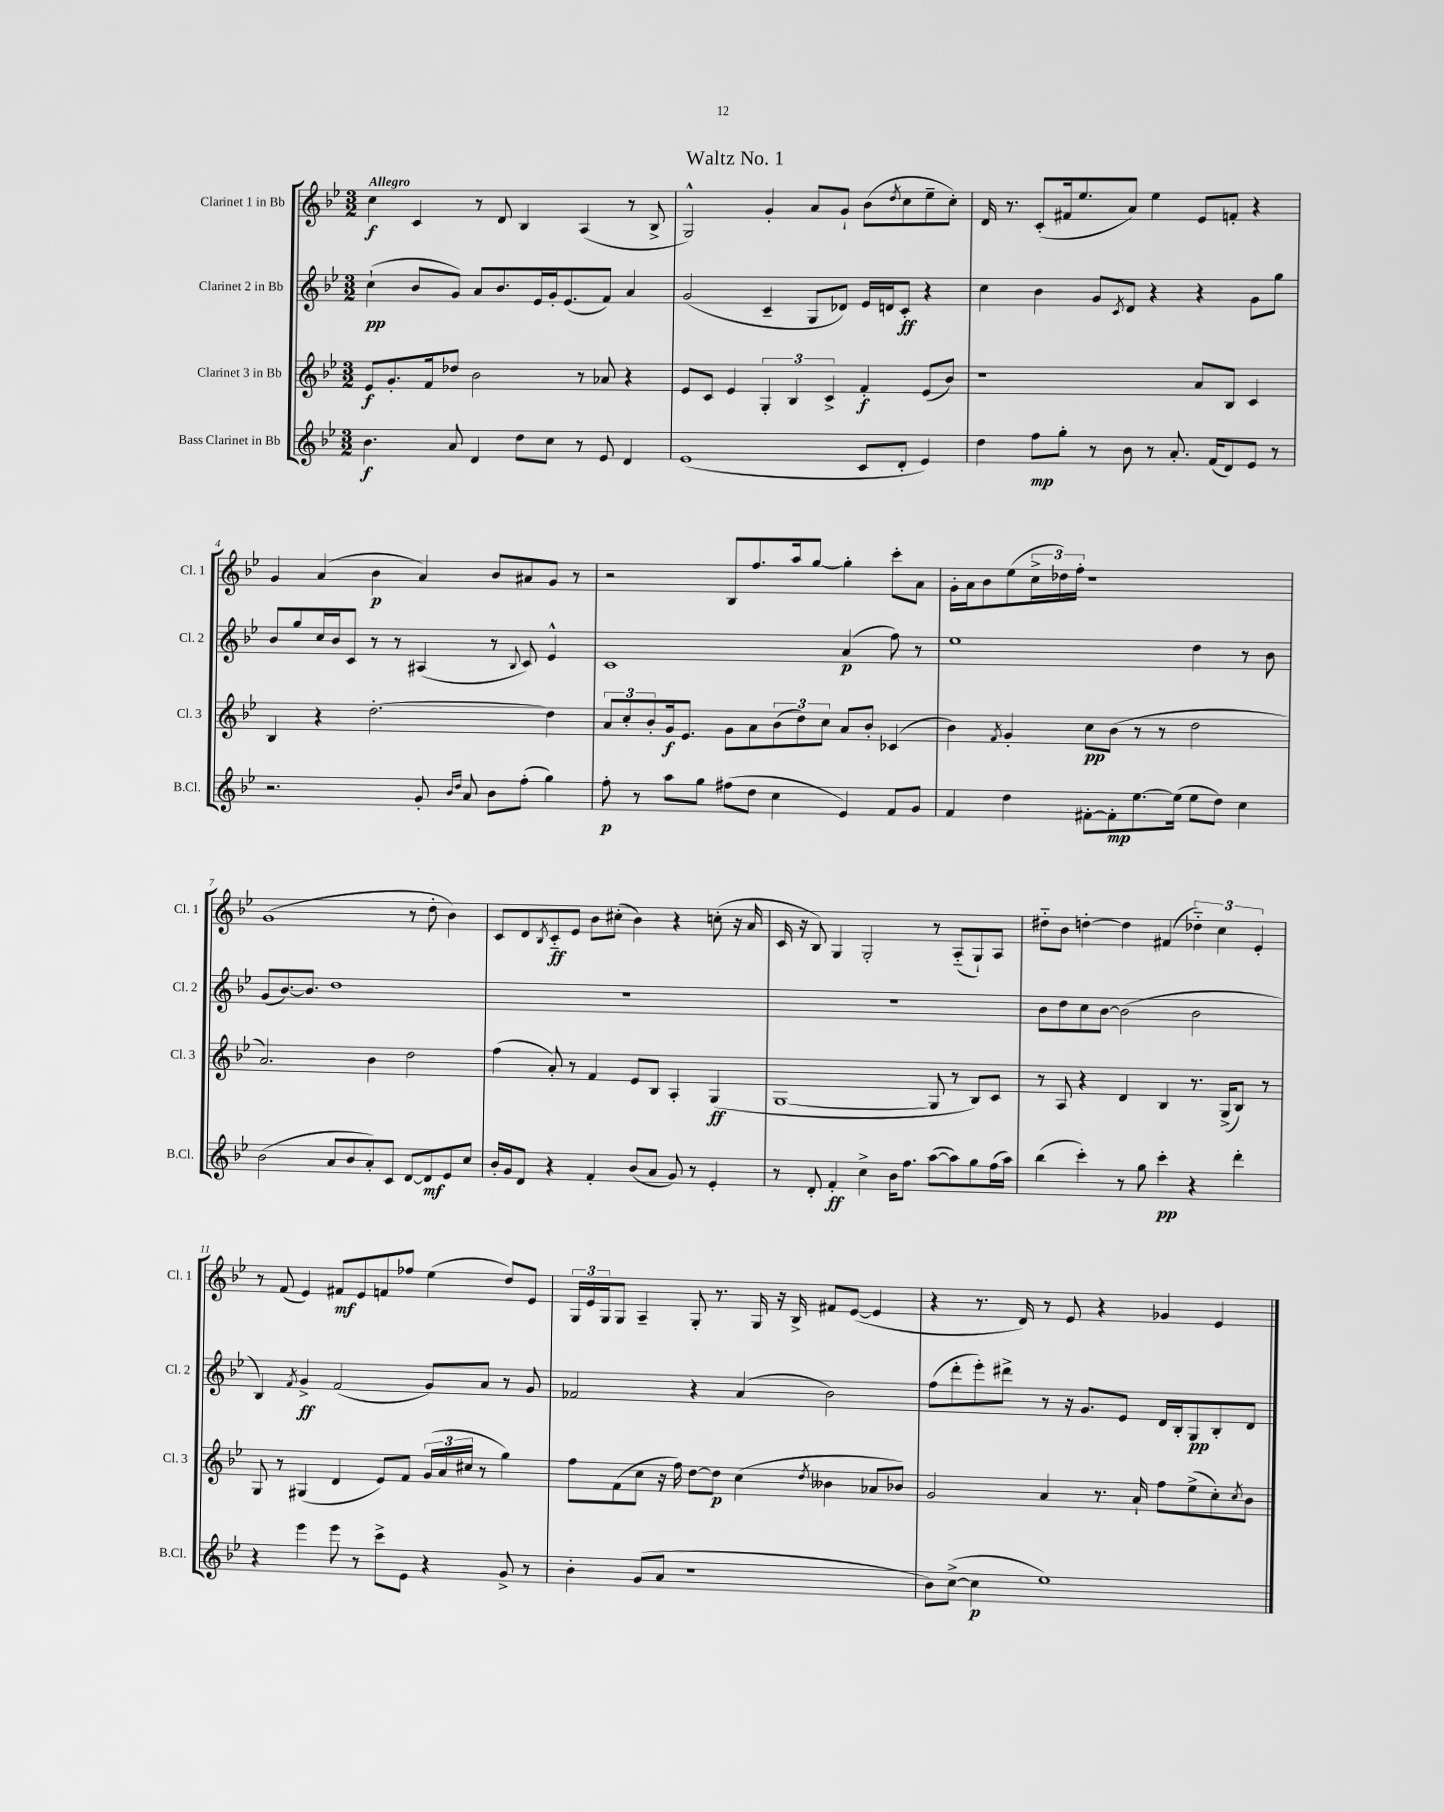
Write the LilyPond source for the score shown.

\header { title = "Waltz No. 1" }
<<
\new StaffGroup <<
\new Staff = "s0" \with { instrumentName = "Clarinet 1 in Bb" shortInstrumentName = "Cl. 1" } {
    \clef treble \key bes \major \numericTimeSignature \time 3/2 \tempo "Allegro"
    c''4\f c'4 r8 d'8 bes4 a4( r8 bes8-> |
    g2-^) g'4-. a'8 g'8-! bes'8( \acciaccatura { d''8 } c''8 ees''8-- c''8-.) |
    d'16 r8. c'8-.( fis'16 ees''8. a'8) ees''4 ees'8 f'8-. r4 |
    g'4 a'4( bes'4\p a'4) bes'8 ais'8 g'8 r8 |
    r2 bes8 f''8. a''16 g''8~ g''4-. c'''8-. a'8 |
    g'16-. a'16 bes'8 ees''8( \tuplet 3/2 { c''16-> des''16) f''16-. } r1 |
    g'1( r8 d''8-. bes'4) |
    c'8 d'8 \acciaccatura { bes8 } c'8-_\ff ees'8 bes'8 cis''8-.( bes'4) r4 c''8-.( r16 a'16 |
    c'16 r16 bes8) g4 g2-. r8 a8-_( g8-!) a8 |
    dis''8-_ bes'8 d''4~-. d''4 fis'4( \tuplet 3/2 { des''4-_) c''4 ees'4-. } |
    r8 f'8( ees'4) fis'8\mf ees'8 f'8 fes''8 ees''4( d''8) ees'8 |
    \tuplet 3/2 { g16 ees'16 g16 } g8 a4-- g8-. r8. g16 r16 bes16-> fis'8 ees'8~( ees'4 |
    r4 r8. d'16) r8 ees'8 r4 ges'4 ees'4 \bar "|." |
}
\new Staff = "s1" \with { instrumentName = "Clarinet 2 in Bb" shortInstrumentName = "Cl. 2" } {
    \clef treble \key bes \major \numericTimeSignature \time 3/2
    c''4-!\pp( bes'8 g'8) a'8 bes'8. ees'16 g'16-. ees'8.( f'8) a'4 |
    g'2( c'4-- g8 des'8) ees'16 d'16 c'8-.\ff r4 |
    c''4 bes'4 g'8 \acciaccatura { c'8 } d'8 r4 r4 g'8 g''8 |
    bes'8 g''8 c''16 bes'16 c'8 r8 r8 ais4( r8 \appoggiatura { bes8 } c'8) ees'4-^ |
    c'1 a'4\p( f''8) r8 |
    ees''1 d''4 r8 bes'8 |
    g'8( bes'8.~) bes'8. d''1 |
    R1. |
    R1. |
    bes'8 d''8 c''8 bes'8~ bes'2( bes'2 |
    bes4) \acciaccatura { f'8 } g'4->\ff f'2( g'8) a'8 r8 g'8 |
    fes'2 r4 a'4( bes'2) |
    f''8( d'''8-. ees'''8-.) dis'''8-> r8 r16 g'8. ees'8 d'16 bes16-. g8\pp bes8-. d'8 \bar "|." |
}
\new Staff = "s2" \with { instrumentName = "Clarinet 3 in Bb" shortInstrumentName = "Cl. 3" } {
    \clef treble \key bes \major \numericTimeSignature \time 3/2
    ees'8\f g'8.-. f'16 des''8 bes'2 r8 aes'8 r4 |
    ees'8 c'8 ees'4 \tuplet 3/2 { g4-. bes4 c'4-> } f'4-.\f ees'8( bes'8) |
    r1 a'8 bes8 c'4 |
    bes4 r4 d''2.~-. d''4 |
    \tuplet 3/2 { a'8 c''8-. bes'8-. } g'16\f ees'8. g'8 a'8 \tuplet 3/2 { bes'8( d''8) c''8 } a'8 bes'8-. ces'4( |
    bes'4) \acciaccatura { f'8 } g'4-. c''8\pp bes'8( r8 r8 d''2 |
    a'2.) bes'4 d''2 |
    f''4( a'8-.) r8 f'4 ees'8 bes8 a4-. g4\ff( |
    g1~ g8 r8 bes8) c'8 |
    r8 a8 r4 d'4 bes4 r8. g16->( bes8) r8 |
    g8 r8 gis4( d'4 ees'8) f'8 \tuplet 3/2 { g'16( a'16 cis''16 } r8 g''4) |
    f''8 f'8( c''8 r16 f''16) d''8~ d''8\p c''4( \acciaccatura { d''8 } beses'4 aes'8 bes'8) |
    g'2 a'4 r8. a'16-! f''8 ees''8->( c''8-.) \acciaccatura { c''8 } bes'8 \bar "|." |
}
\new Staff = "s3" \with { instrumentName = "Bass Clarinet in Bb" shortInstrumentName = "B.Cl." } {
    \clef treble \key bes \major \numericTimeSignature \time 3/2
    bes'4.\f a'8 d'4 d''8 c''8 r8 ees'8 d'4 |
    ees'1( c'8 d'8-. ees'4) |
    d''4 f''8\mp g''8-. r8 bes'8 r8 a'8.-. f'16( d'8) ees'8 r8 |
    r2. g'8-. \grace { bes'16 d''16 } a'8 bes'8 f''8-.( g''4) |
    f''8-.\p r8 a''8 g''8 fis''8( d''8 c''4 ees'4) f'8 g'8 |
    f'4 d''4 fis'8~-. fis'8-.\mp ees''8.~ ees''16( ees''8 d''8) c''4 |
    bes'2( a'8 bes'8 a'8-.) c'8 d'8~ d'8\mf ees'8 c''8 |
    bes'16-. g'16 d'8 r4 f'4-. bes'8( a'8 g'8) r8 ees'4-. |
    r8 d'8-. f'4-.\ff c''4-> bes'16 f''8. a''8~( a''8) g''8 f''16( a''16) |
    bes''4( c'''4-.) r8 g''8 c'''4-.\pp r4 d'''4-. |
    r4 ees'''4 ees'''8 r8 c'''8-> ees'8 r4 g'8-> r8 |
    bes'4-. g'8( a'8 r1 |
    bes'8) c''8~->( c''4\p ees''1) \bar "|." |
}
>>
>>
